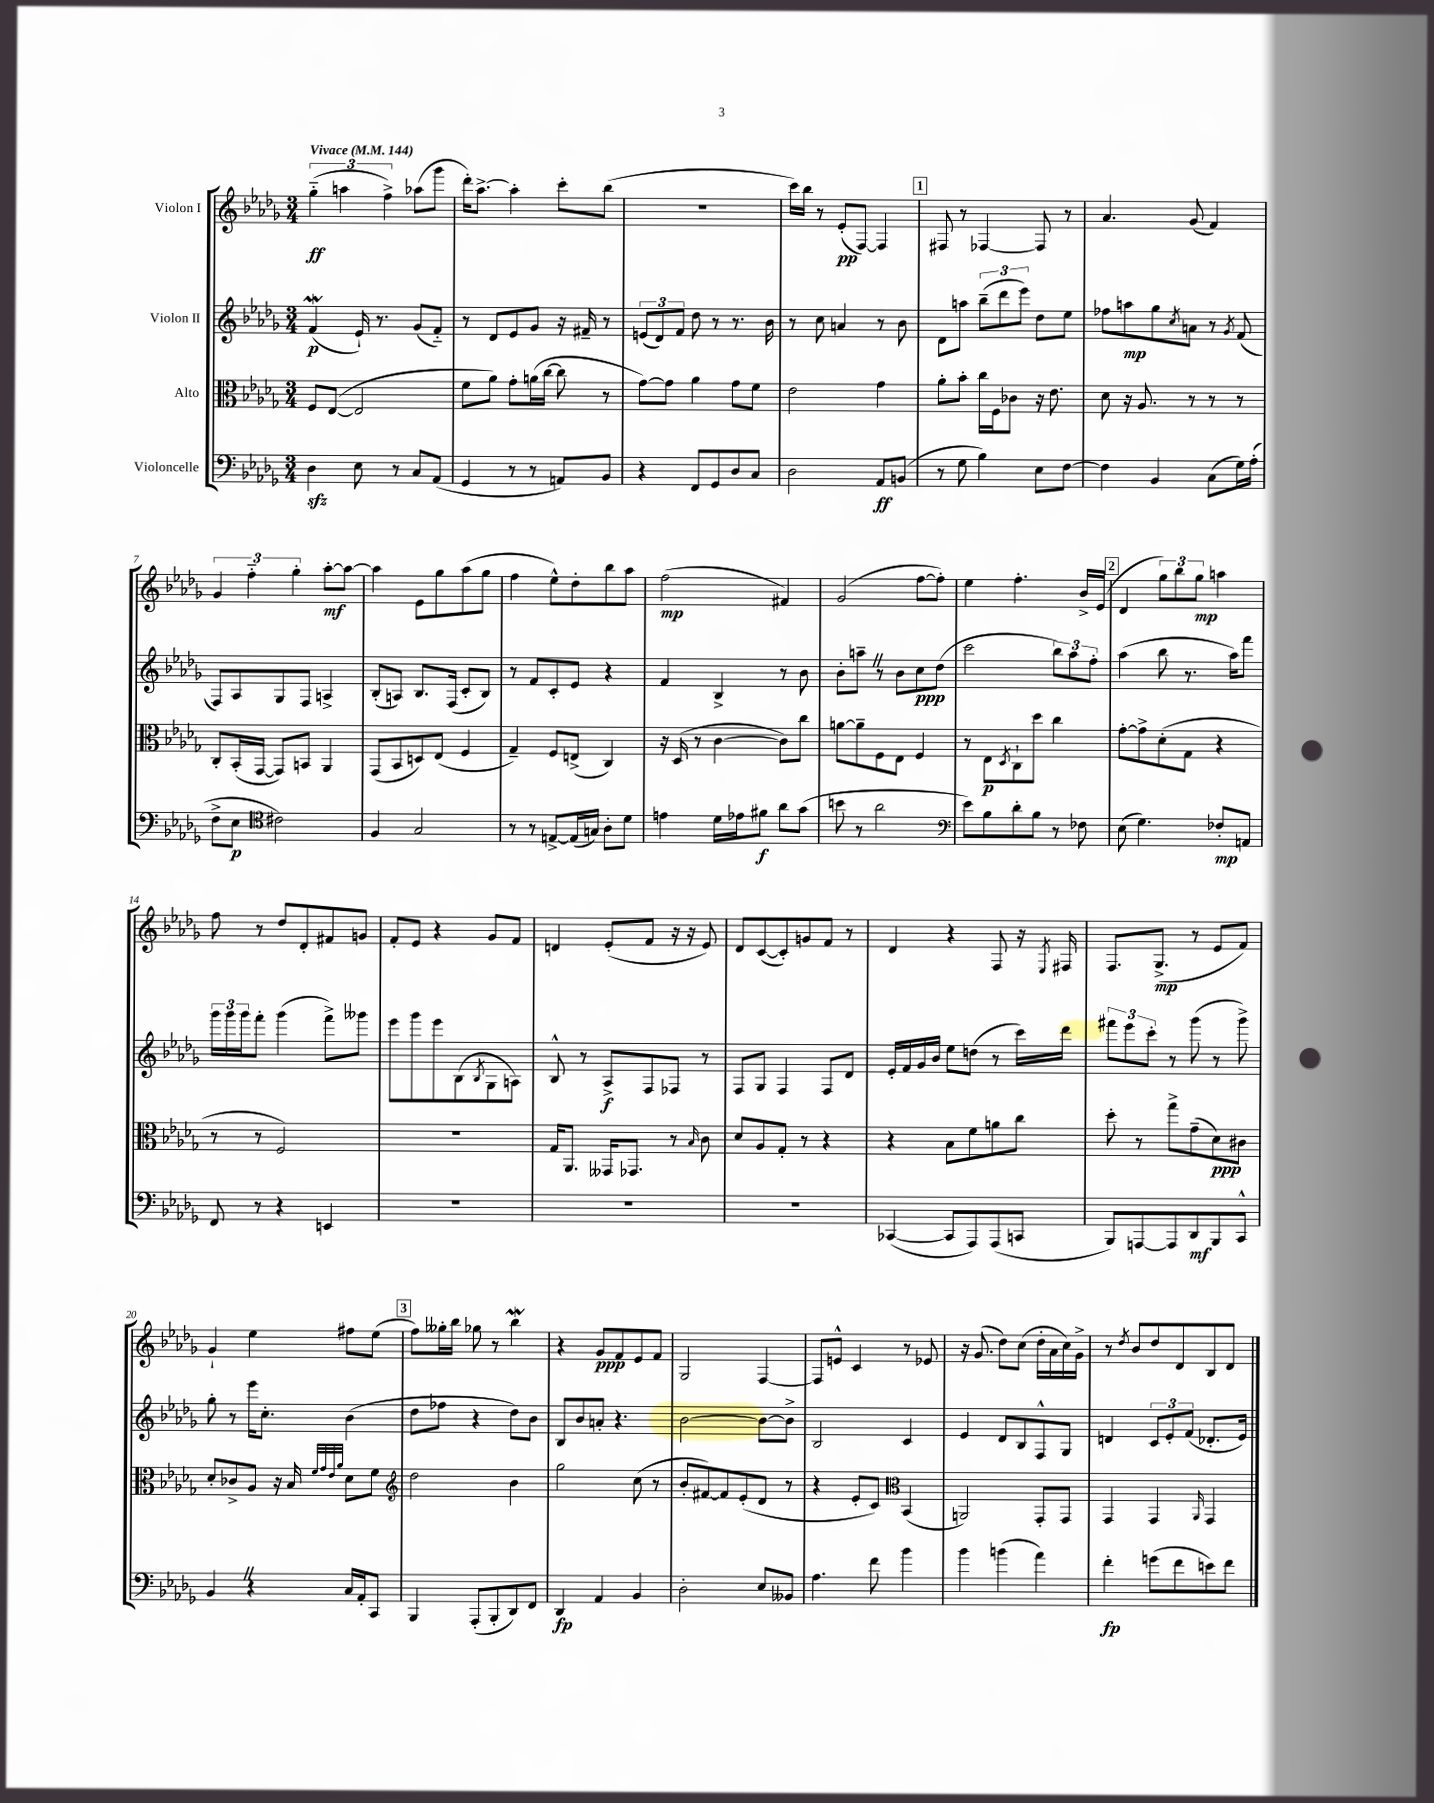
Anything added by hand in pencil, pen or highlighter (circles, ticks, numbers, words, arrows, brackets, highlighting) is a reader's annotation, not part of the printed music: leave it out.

**kern	**kern	**kern	**kern
*staff4	*staff3	*staff2	*staff1
*clefF4	*clefC3	*clefG2	*clefG2
*k[b-e-a-d-g-]	*k[b-e-a-d-g-]	*k[b-e-a-d-g-]	*k[b-e-a-d-g-]
*M3/4	*M3/4	*M3/4	*M3/4
*MM144	*MM144	*MM144	*MM144
4D-\	8F/L	(4f/	(6gg-'~\
.	([8E-/J	.	.
.	.	.	6aa\
8E-\	2E-/]	16e-`/)	.
.	.	8.r	.
.	.	.	6ff^\)
8r	.	.	.
8C/L	.	(8g-/L	(8aa-\L
(8AA-/J	.	8f'~/J)	8ggg-\J
=	=	=	=
4GG-/	8f\L	8r	16ddd-'\LK)
.	.	.	[8.aa-^\J
.	8a-\J)	8d-/L	.
8r	8g-'\L	8e-/	4aa-'\]
8r	(16a\L	8g-/J	.
.	[16cc\JJ	.	.
8AA/L)	8cc\]	16r	8ccc'\L
.	.	16f#~/	.
8BB-/J	8r	8r	(8bb-\J
=	=	=	=
4r	[8g-\L)	(12e/L	2.r
.	.	12d-/)	.
.	8g-\]J	.	.
.	.	12f/J	.
8FF/L	4a-\	8dd-\	.
8GG-/	.	8r	.
8D-/	8g-\L	8.r	.
8C/J	8f\J	.	.
.	.	16b-\	.
=	=	=	=
2D-\	2e-\	8r	16ccc\LL)
.	.	.	16bb-\JJ
.	.	8cc\	8r
.	.	4a/	(8e-'/L
.	.	.	[8F/J)
8AA-/L	4g-\	8r	4F/]
(8BB/J	.	8b-\	.
=	=	=	=
8r	8a-'\L	8d-\L	8F#/
8G-\	8b-'\J	8aa\J	8r
4B-\)	16cc\LL	(12bb-~\L	[4F-/
.	16F\J	.	.
.	.	12ddd-\	.
.	8c-\J	.	.
.	.	12eee-\J)	.
8E-\L	16r	8dd-\L	8F-/]
.	8.e-\	.	.
[8F\J	.	8ee-\J	8r
=	=	=	=
4F\]	8d-\	8ff-\L	4.a-/
.	16r	8aa\	.
.	8.A-/	.	.
4BB-/	.	8gg-\	.
.	.	8qcc/	.
.	8r	8a\J	(8g-/
(8C\L	8r	8r	4f/)
.	.	8qg-/	.
16G-\L)	8r	(8f/	.
(16A-'\JJ	.	.	.
=	=	=	=
8F^\L	8C'/L	8F/L)	6g-/
8E-\J	(16BB-'/L	8A-/	.
.	.	.	6ff'~\
.	[16GG-/JJ	.	.
*clefC4	*	*	*
2c#\)	8GG-/]L)	8G-/	.
.	.	.	6gg-'\
.	8BB/J	8F/J	.
.	4AA-/	4A^/	[8aa-'\L
.	.	.	8aa-\_J
=	=	=	=
4F/	(8GG-/L	(8B-'/L	4aa-\]
.	8BB-/	8A/J)	.
2G-/	8D/)	8.B-/L	8e-\L
.	(8E-/J	.	8gg-\
.	.	(16F/Jk	.
.	4F/	8c'/L	(8aa-\
.	.	8B-/J)	8gg-\J
=	=	=	=
8r	4G-~/)	8r	4ff\
8r	.	8f/L	.
[8E^/L	8F/L	8c'/	8ee-^^\L)
(16E/]L	(8E^/J	8e-/J	8dd-'\
16G/JJ)	.	.	.
8A-'\L	4C/)	4r	8bb-\
8d-\J	.	.	8aa-\J
=	=	=	=
4e\	16r	4f/	(2ff\
.	(16D-/	.	.
.	8r	.	.
16d-\LL	[4c\	4B-^/	.
16e-\J	.	.	.
8f#\J	.	.	.
8a-\L	8c\]L)	8r	4f#/)
(8g-\J	8cc\J	8b-\	.
=	=	=	=
8b\	[8a\L	8b-'\L	(2g-/
8r	8a~\]	8aa~\J	.
2a-\	8F\	8r	.
.	8E-\J	8b-\L	.
.	4F/	8cc\	[8ff\L
.	.	(8dd-\J	8ff'\]J)
=	=	=	=
*clefF4	*	*	*
8e-\L)	8r	2ccc\	4ee-\
8B-\	8E-\L	.	.
.	8qD-/	.	.
8d-'\	8C`\	.	4.ff'\
8B-\J	8dd-\J	.	.
8r	4cc\	12bb-\L)	.
.	.	12aa-\	.
8F-\	.	.	16b-^/LL
.	.	12ff'\J	.
.	.	.	(16e-/JJ
=	=	=	=
(8E-\	[8g-'\L	(4aa-\	4d-/
4.G-\)	8g-^\]	.	.
.	(8d-'\	8bb-\	12gg-\L)
.	.	.	12bb-\
.	8G-\J	8.r	.
.	.	.	12gg-\J
8F-'/L	4r	.	4aa\
.	.	16aa-\LK)	.
8AA/J	.	8fff\J	.
=	=	=	=
8FF/	8r	24ggg-\LL	8ff\
.	.	24ggg-\	.
.	.	24ggg-\J	.
8r	8r	8fff'\J	8r
4r	2F/)	(4ggg-\	8dd-/L
.	.	.	8d-'/
4EE/	.	8fff^\L)	8f#/
.	.	8ggg--\J	8g/J
=	=	=	=
2.r	2.r	8eee-\L	8f'/L
.	.	8ggg-\	8e-/J
.	.	8eee-\	4r
.	.	(8B-\	.
.	.	8qB-/	.
.	.	8G-\	8g-/L
.	.	8A\J)	8f/J
=	=	=	=
2.r	16G-/LK	8B-^^/	4d/
.	8.AA-/J	.	.
.	.	8r	.
.	16GG--/LK	8A-^/L	(8e-'/L
.	8.GG-/J	.	.
.	.	8F/	8f/J
.	8r	8F-/J	16r
.	.	.	16r
.	16qqB-/	.	.
.	8c\	8r	8e-/)
=	=	=	=
2.r	8d-/L	8F/L	8d-/L
.	8A-/	8G-/J	([8c/
.	8G-'/J	4F/	8c'/])
.	8r	.	8g/
.	4r	8F/L	8f/J
.	.	8d-/J	8r
=	=	=	=
([4CC-/	4r	16e-'/LL	4d-/
.	.	16f/	.
.	.	16g-/	.
.	.	16b-/JJ	.
8CC-/]L	8B-\L	8ee-\L	4r
8AAA-/)	8f\	(8dd\J	.
(8AAA-/	8a\	8r	8F/
8CC/J	8cc\J	16ccc\LL)	16r
.	.	.	8qE-/
.	.	16ddd-\JJ	16F#/
=	=	=	=
8BBB-/L)	8dd-'\	12fff#\L	8.F/L
.	.	12eee-\	.
[8AAA/	8r	.	.
.	.	12ccc'\J	.
.	.	.	(8.G-^/J
8AAA/]	8gg-^\L	8r	.
8DD-/	(8g-~\	(8ggg-\	8r
8BBB-/	8d-\)	8r	8e-/L
8CC^^/J	8c#\J	8ggg-^\)	8f/J)
=	=	=	=
4BB-/	8d-'/L	8gg-'\	4g-`/
.	8c-^/	8r	.
4r	8A-/J	16eee-\LK	4ee-\
.	.	8.cc'\J	.
.	16r	.	.
.	16B-/	.	.
.	32qqf/LLL	.	.
.	32qqg-/	.	.
.	32qqe-/	.	.
.	32qqa-/JJJ	.	.
16C/LL	8d-\L	(4b-\	8ff#\L
16AA-'/J	.	.	.
8CC/J	8f\J	.	(8ee-\J
=	=	=	=
*	*clefG2	*	*
4BBB-/	2dd-\	8dd-\L	8ff\L)
.	.	8ff-\J	16gg--'\L
.	.	.	16bb-\JJ
(8AAA-'/L	.	4r	8gg-\
8BBB-'/	.	.	8r
8DD-/)	4b-\	8dd-\L)	4bb-\
8FF/J	.	8b-\J	.
=	=	=	=
4DD-/	2gg-\	8B-/L	4r
.	.	8b-/	.
4AA-/	.	8a'/J	8g-/L
.	.	4.r	8f/
4BB-/	(8cc\	.	8e-/
.	8r	.	8f/J
=	=	=	=
2D-'\	8b-'/L	[2b-\	2G-/
.	[8f#/)	.	.
.	8f#/]	.	.
.	(8e-'/	.	.
8E-/L	8d-/J	8b-\_L	[4F/
8BB--/J	8r	8b-^\]J	.
=	=	=	=
4.A-\	4r	2B-/	8F/]L
.	.	.	8e^^/J
.	8e-'/L	.	4c/
8f\	8c/J)	.	.
*	*clefC3	*	*
4b-\	(4BB-/	4c/	8r
.	.	.	8e-/
=	=	=	=
4b-\	2AA/)	4e-/	16r
.	.	.	(8.g-/
(4b\	.	8d-/L	8dd-\L)
.	.	8B-/	(8cc\J
4a-\)	8GG-'/L	8F^^/	16dd-'\LL
.	.	.	16a-\
.	8GG-/J	8G-/J	16cc\)
.	.	.	16g-^\JJ
=	=	=	=
4f'\	4GG-/	4d/	8r
.	.	.	8qdd-/
.	.	.	8b-/L
(8g\L	4GG-/	12c/L	8dd-/
.	.	12e-'/	.
8f\	.	.	8d-/
.	.	(12f/J	.
.	16qqAA-/	.	.
8e\)	4GG-/	8.d-'/L	8B-/
8f\J	.	.	8d-/J
.	.	16e-/Jk)	.
==	==	==	==
*-	*-	*-	*-
